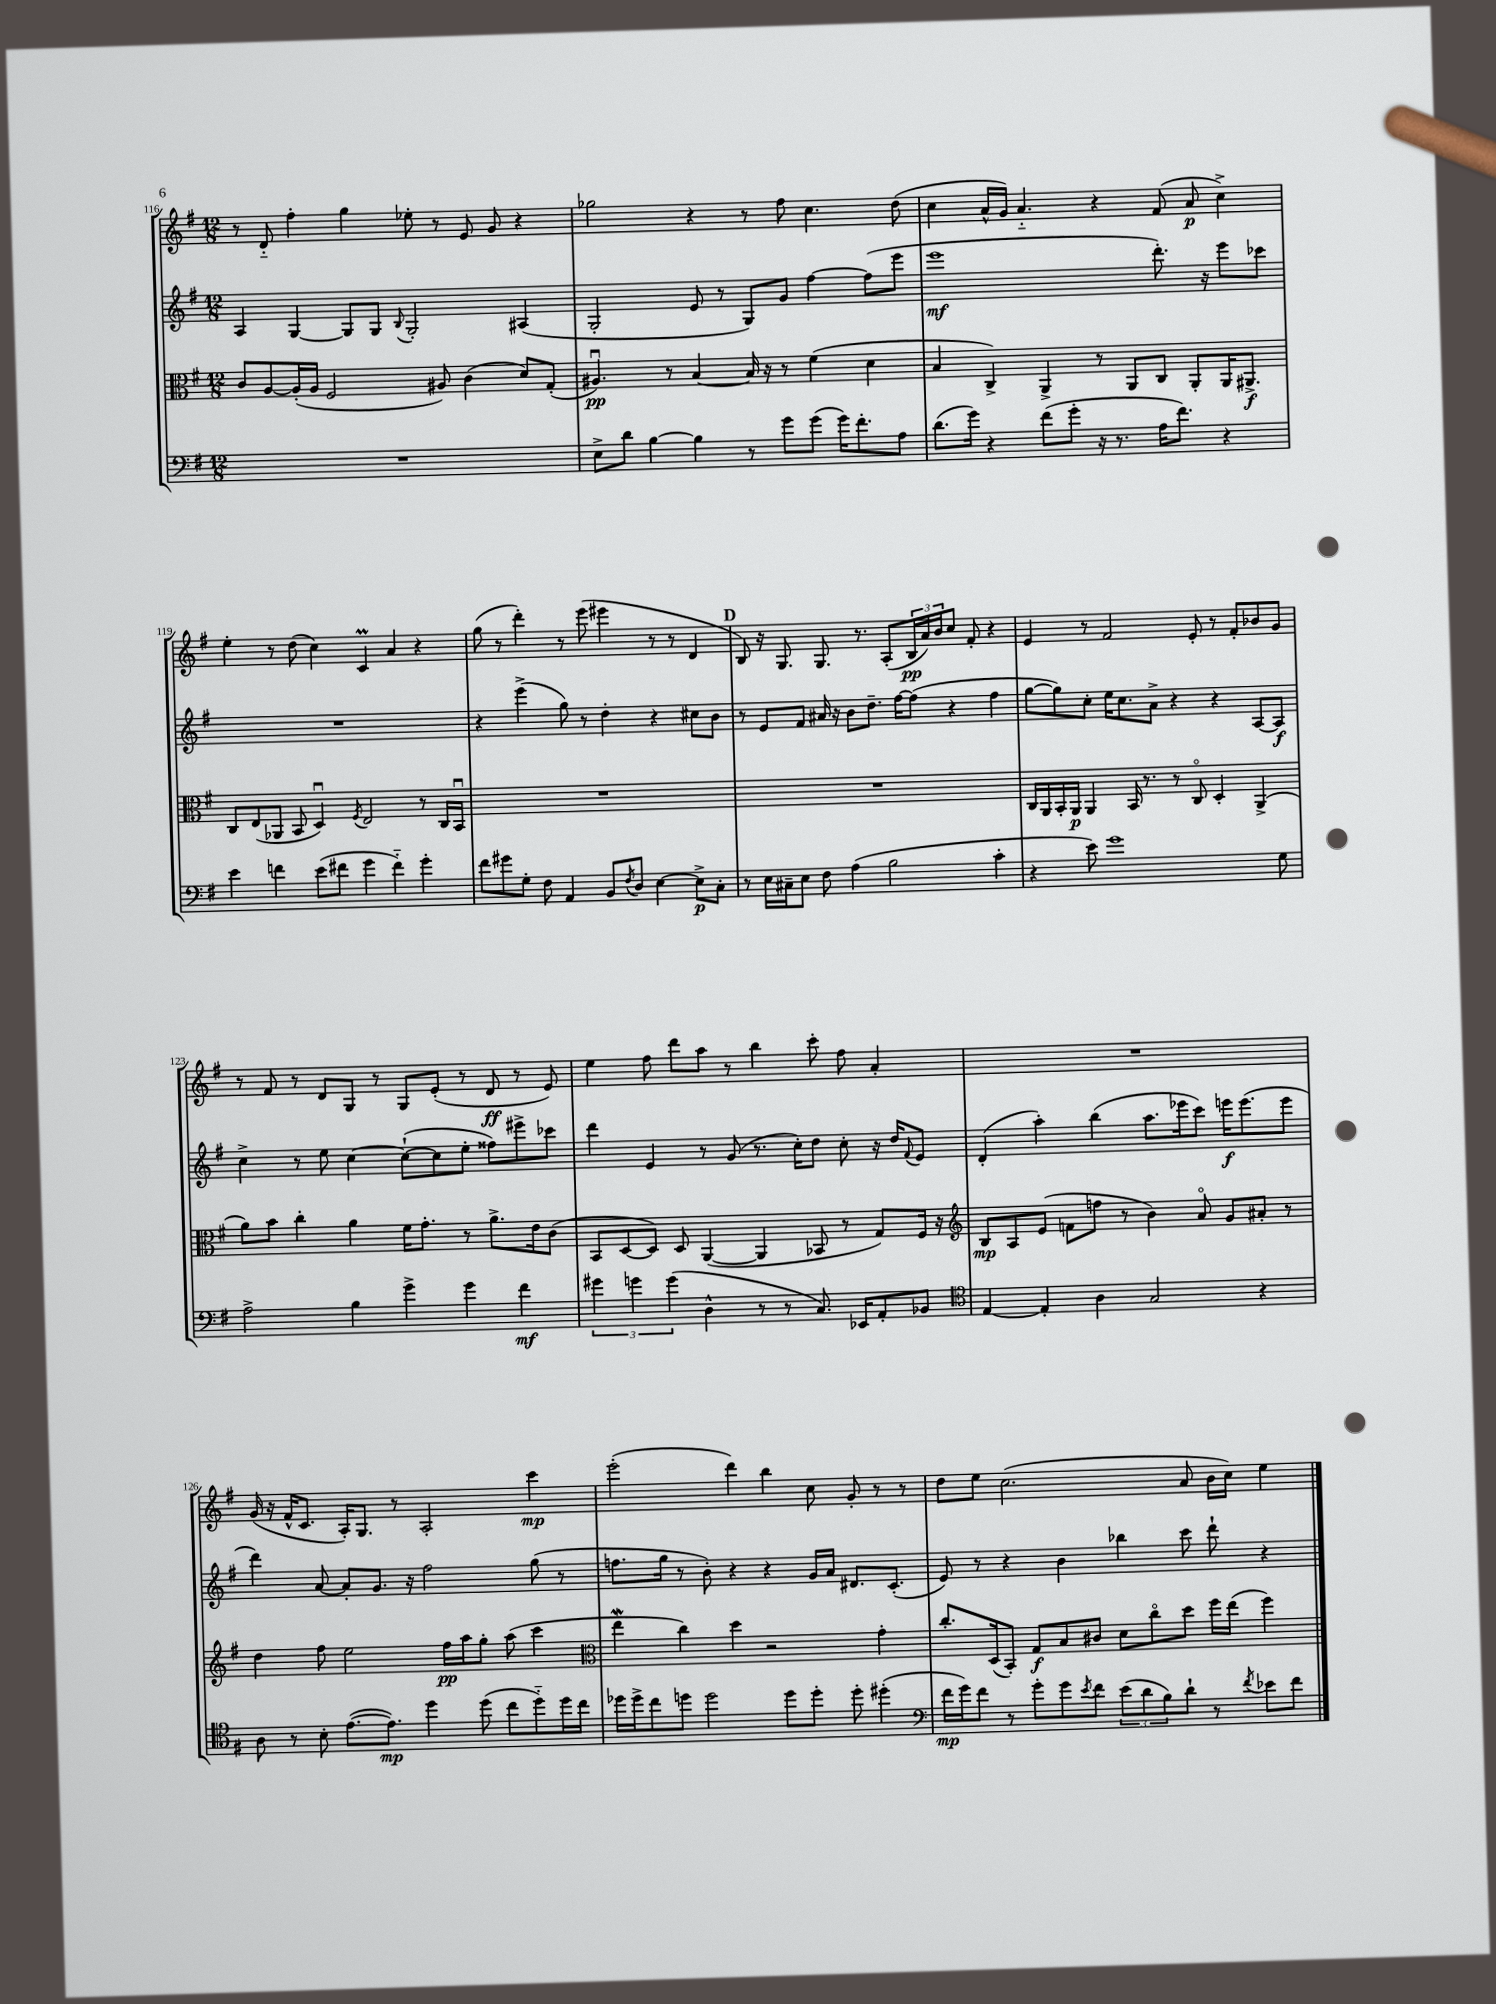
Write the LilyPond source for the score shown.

<<
\new StaffGroup <<
\new Staff = "s0" {
    \clef treble \key g \major \numericTimeSignature \time 12/8
    r8 d'8-_ fis''4-. g''4 ees''8-. r8 e'8 g'8 r4 |
    ges''2 r4 r8 fis''8 c''4. d''8( |
    c''4 a'16-^ g'16) a'4.-_ r4 fis'8( a'8\p c''4->) |
    e''4-. r8 d''8( c''4) c'4\prall a'4 r4 |
    g''8( r8 d'''4-.) r8 e'''8( eis'''4 r8 r8 d'4 |
    \mark \markup { \bold "D" } b8) r16 g8. g8. r8. a8-.( \tuplet 3/2 { b16\pp a'16) b'16 } c''8 fis'8-. r4 |
    e'4 r8 fis'2 e'8-. r8 fis'8-. bes'8 g'8 |
    r8 fis'8 r8 d'8 g8 r8 g8 e'8-.( r8 d'8\ff r8 e'8) |
    e''4 fis''8 d'''8 a''8 r8 b''4 c'''8-. fis''8 a'4-. |
    R1. |
    g'16( r16 fis'16-^ c'8. a16-.) g8. r8 a2-. c'''4\mp |
    e'''2-.( d'''4) b''4 c''8 g'8-. r8 r8 |
    d''8 e''8 c''2.( a'8 b'16 c''16) e''4 \bar "|." |
}
\new Staff = "s1" {
    \clef treble \key g \major \numericTimeSignature \time 12/8
    a4 g4~ g8 g8 \appoggiatura { b8 } g2-. ais4( |
    g2-. e'8 r8 g8) g'8 fis''4~ fis''8( e'''8 |
    e'''1\mf d'''8.-.) r16 e'''8 ces'''8 |
    R1. |
    r4 e'''4->( g''8) r8 d''4-. r4 cis''8 b'8 |
    \mark \markup { \bold "D" } r8 e'8 fis'8 ais'16 r16 b'8 d''8.-- fis''16~ fis''8( r4 fis''4 |
    g''8~ g''8) c''8-. e''16 c''8. a'8-> r4 r4 a8~ a8\f |
    c''4-> r8 e''8 c''4~ c''8~-!( c''8 e''8-. fisis''8) eis'''8-> ces'''8 |
    d'''4 e'4 r8 g'8( r8. c''16-.) d''8 c''8-. r16 d''16 \appoggiatura { fis'8 } e'8 |
    d'4-.( a''4-.) b''4( a''8. ees'''16 c'''8) e'''16\f e'''8.( e'''8 |
    d'''4) a'8~ a'8-. g'8. r16 fis''2 g''8( r8 |
    f''8. g''16 r8 b'8-.) r4 r4 g'16 a'16 dis'8. c'8.-.( |
    e'8) r8 r4 b'4 bes''4 c'''8 d'''8-! r4 \bar "|." |
}
\new Staff = "s2" {
    \clef alto \key g \major \numericTimeSignature \time 12/8
    c'8 a8~ a16-.( a16 fis2 ais8) c'4( d'8) g8-.( |
    ais4.\downbow\pp) r8 b4~ b16 r16 r8 fis'4( d'4 |
    b4 c4->) a,4-> r8 a,8 c8 a,8-. a,16 ais,8.->\f |
    c8 e8( aes,8 b,8 d4\downbow) \acciaccatura { fis8 } e2 r8 c16 b,16\downbow |
    R1. |
    \mark \markup { \bold "D" } R1. |
    c16 a,16 b,16-. a,16\p a,4 b,16 r8. r8 c8\flageolet d4-. a,4->( |
    a'8) b'8 c''4-. a'4 fis'16 g'8.-. r8 a'8.-> e'16 c'8( |
    b,8 d8~ d8) d8 a,4~( a,4 bes,8 r8 g8) fis16 r16 |
    \clef treble b8\mp a8 e'8( f'8 f''8 r8 b'4) a'8\flageolet g'8 ais'8-. r8 |
    d''4 fis''8 e''2 fis''16\pp a''16 g''8-. a''8( c'''4 |
    \clef alto e''4\mordent c''4) d''4 r2 g'4-. |
    c''8.-. d16( b,8-.) g8\f b8 cis'8 d'8 c''8\flageolet d''8 fis''16 e''16( fis''4) \bar "|." |
}
\new Staff = "s3" {
    \clef bass \key g \major \numericTimeSignature \time 12/8
    R1. |
    e8-> d'8 b4~ b4 r8 g'8 g'8( g'16) fis'8.-. a8 |
    d'8.( g'16) r4 fis'8( g'8-. r16 r8. a16 fis'8.) r4 |
    e'4 f'4 e'8( fis'8 g'4 fis'4-_) g'4-. |
    fis'8 gis'8 g8-. fis8 a,4 b,8 \acciaccatura { fis8 } d8 e4~ e8->\p c8-. |
    \mark \markup { \bold "D" } r8 e16 cis16-- e8 fis8 a4( b2 c'4-. |
    r4 e'8) g'1 g8 |
    a2-> b4 g'4-> g'4 fis'4\mf |
    \tuplet 3/2 { gis'4 g'4 g'4( } d4-^ r8 r8 c8.) ees,16 a,8-. bes,8 |
    \clef tenor e4~ e4-. a4 g2 r4 |
    a8 r8 b8-. e'8.~( e'8.\mp) d''4 d''8( c''8 d''8-_) d''16 c''16 |
    des''16 des''16-> c''8 d''8 d''2 d''8 d''8-. d''8-. dis''4-.( |
    \clef bass fis'16\mp g'16) fis'8 r8 g'8-. g'8 \acciaccatura { e'8 } fis'8 \tuplet 3/2 { e'8( d'8 b8) } d'8-! r8 \acciaccatura { fis'8 } ees'8 fis'8 \bar "|." |
}
>>
>>
\layout { \context { \Score currentBarNumber = #116 } }
